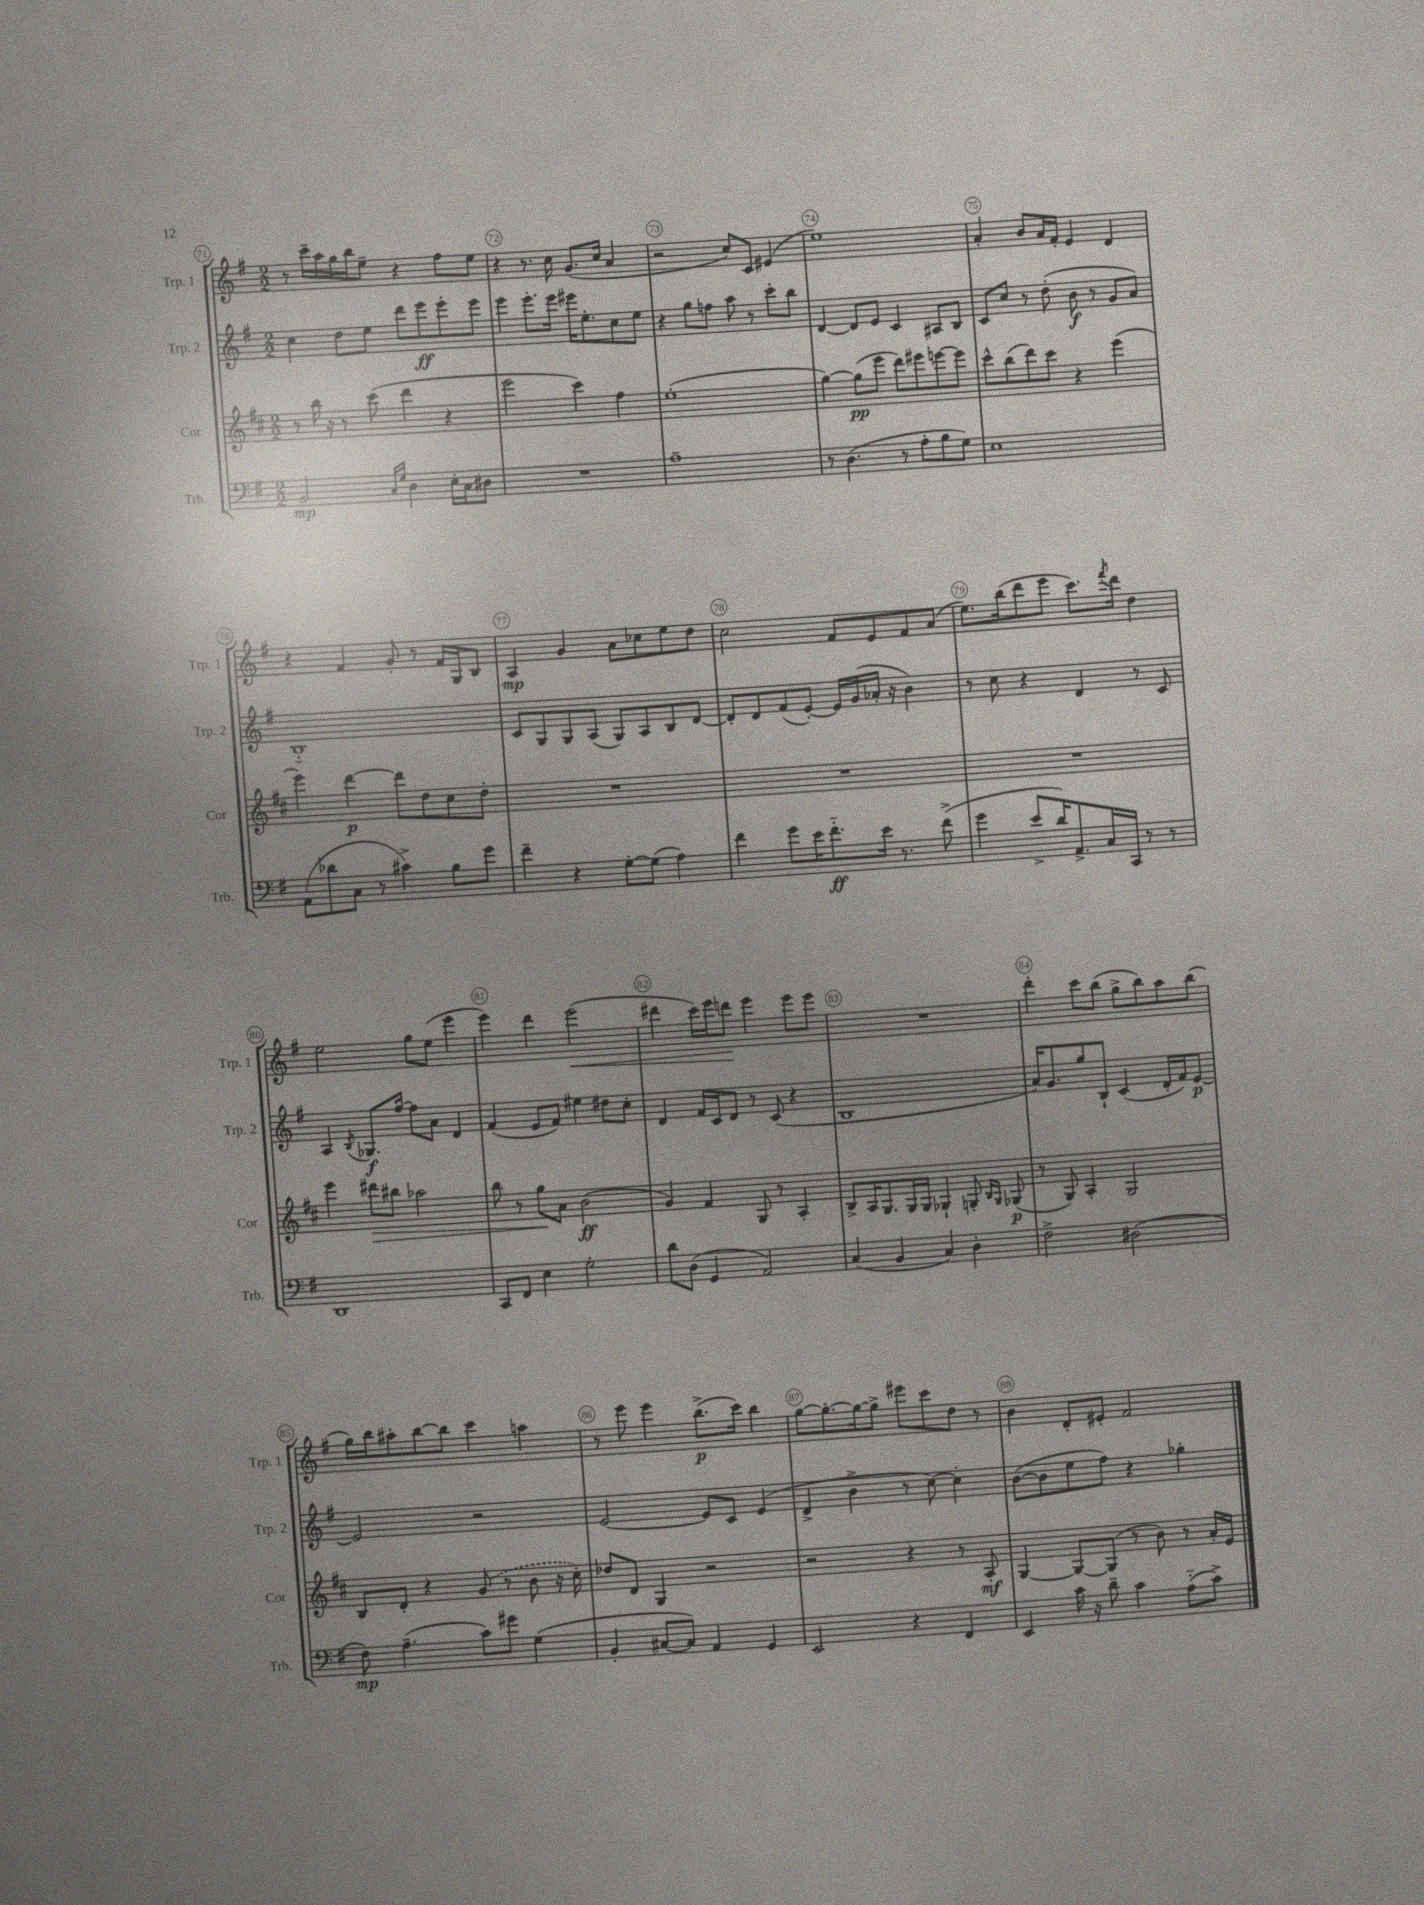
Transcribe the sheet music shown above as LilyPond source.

<<
\new StaffGroup <<
\new Staff = "s0" \with { instrumentName = "Trp. 1" shortInstrumentName = "Trp. 1" } {
    \clef treble \key g \major \numericTimeSignature \time 2/2
    r8 c'''16-- a''16 g''16 b''16 e''8-- r4 fis''8 e''8 |
    r4 r8. c''16 g'8.( c''16 a'4 |
    r2 c''8) c'8 eis'4( |
    e''1) |
    a'4-. b'8 a'16 fis'16-. e'4 d'4 |
    r4 fis'4 g'8-. r8 fis'16 g16 b8 |
    a4\mp g'4 a'8 ces''8 e''8 d''8 |
    c''2 fis'8 e'8 fis'8 a'8( |
    e''8.) b''16( d'''8 e'''8 c'''8.) \acciaccatura { fis'''8 } d'''16 d''4 |
    e''2 g''8 e''8( e'''4 |
    e'''4) d'''4 e'''2\<( |
    dis'''4 c'''16) e'''16 d'''8\! e'''4 e'''8 e'''8 |
    R1 |
    d'''4-. c'''8 b''8( g''8-> b''8) a''8 b''8( |
    g''16) b''16 ais''8-. b''8~ b''8 c'''4 a''4 |
    r8 e'''8 e'''4 b''8.->\p( c'''16) b''4 |
    g''8~ g''8.~-. g''16~ g''8-> eis'''8 c'''8 d''8 r8 |
    b'4 d'8-. eis'8-. fis'2 \bar "|." |
}
\new Staff = "s1" \with { instrumentName = "Trp. 2" shortInstrumentName = "Trp. 2" } {
    \clef treble \key g \major \numericTimeSignature \time 2/2
    c''4 d''8 e''8 d'''8 e'''8\ff e'''8-. e'''8 |
    e'''4 e'''8.-. e'''16 eis'''16 e''8.-. c''8 e''8 |
    r4 g''8 f''8 a''8 r8 c'''8-. b''8 |
    d'4~ d'8 e'8 c'4 ais8 b8 |
    c'8 c''8 r8 d''8-.( b'8\f r8 g'8 a'8) |
    b1-_ |
    c'8 g8 g8 a8( g8) a8 b8 d'8~ |
    d'8-. d'8 fis'8( e'8~-.) e'16 g'16( aes'16-. r16 b'4) |
    r8 c''8 r4 d'4 r8 c'8 |
    a4 \acciaccatura { b8 } ges8.\f fis''16~ fis''8 a'8 d'4 |
    fis'4( e'8 fis'8) eis''4 dis''8 c''8-. |
    d'4 fis'16 c'16 d'8 r8 c'8( r4 |
    b1 |
    a'16) g'8. g''8 b8-! c'4( d'16-. fis'16) e'8~\p |
    e'2 r2 |
    e'2~ e'8 c'8 e'4( |
    d'4-> b'4-> r8 c''8~) c''4-. |
    b'8~( b'8 e''8 fis''8) r4 ges''4-. \bar "|." |
}
\new Staff = "s2" \with { instrumentName = "Cor" shortInstrumentName = "Cor" } {
    \clef treble \key d \major \numericTimeSignature \time 2/2
    r8 b''16 r16 r8 cis'''8( d'''4 r4 |
    e'''2 cis'''4) fis''4 |
    e''1-.( |
    g''4~) g''8\pp( e'''8 d'''8) eis'''8 e'''8~ e'''8 |
    cis'''8-^ b''8( d'''8) cis'''8 r4 e'''4( |
    e'''4) d'''4~\p d'''8 d''8 cis''8 d''8-. |
    R1 |
    R1 |
    R1 |
    e'''4 dis'''8\> bis''8 aes''2 |
    b''8 r8 g''8\! a'8 b'2\ff( |
    g'4) fis'4 g8 r8 a4-. |
    b8-> a16 g8. g16 g16 ges4-! g8-. \grace { b16 g16 } ges8\p( |
    r8 g8) a4-. g2 |
    b8 d'8-. r4 \once \slurDashed g'8( r8 b'8 r16 cis''16-.) |
    des''8 d'8 g4 r2 |
    r2 r4 r8 a8-.\mf |
    g4~ g8~ g8( r8 b'8) r8 a'16-. e'16 \bar "|." |
}
\new Staff = "s3" \with { instrumentName = "Trb." shortInstrumentName = "Trb." } {
    \clef bass \key g \major \numericTimeSignature \time 2/2
    b,2\mp \grace { c16 g16 } d4 e16-. c16 dis8 |
    R1 |
    a1-- |
    r8 d4.( r8 a8-. b8 g8) |
    e1 |
    a,8( des'8 c8 r8 cis'4->) b8 g'8 |
    fis'4-- r4 g8~-. g8( a4) |
    fis'4 g'8 e'16 fis'8.-_\ff e'16 r8. fis'8->( |
    g'4 e'8-> d'16) a,8.-> c16 c,16 r8 r8 |
    d,1 |
    c,8 fis,8 e4 g2-. |
    d'8 d8( g,4 a,2) |
    c4( b,4 c4) d4-. |
    fis2-> dis2( |
    fis8\mp) a4.--( c'8) gis'8 g4( |
    b,4-. cis8~ cis8) a,4 g,4 |
    e,2 r4 fis,4 |
    e,4 c'16 r16 d'8-- c'4 a8-_( c'8->) \bar "|." |
}
>>
>>
\layout { \context { \Score currentBarNumber = #71 \override BarNumber.break-visibility = ##(#f #t #t) barNumberVisibility = #all-bar-numbers-visible \override BarNumber.stencil = #(make-stencil-circler 0.1 0.3 ly:text-interface::print) } }
